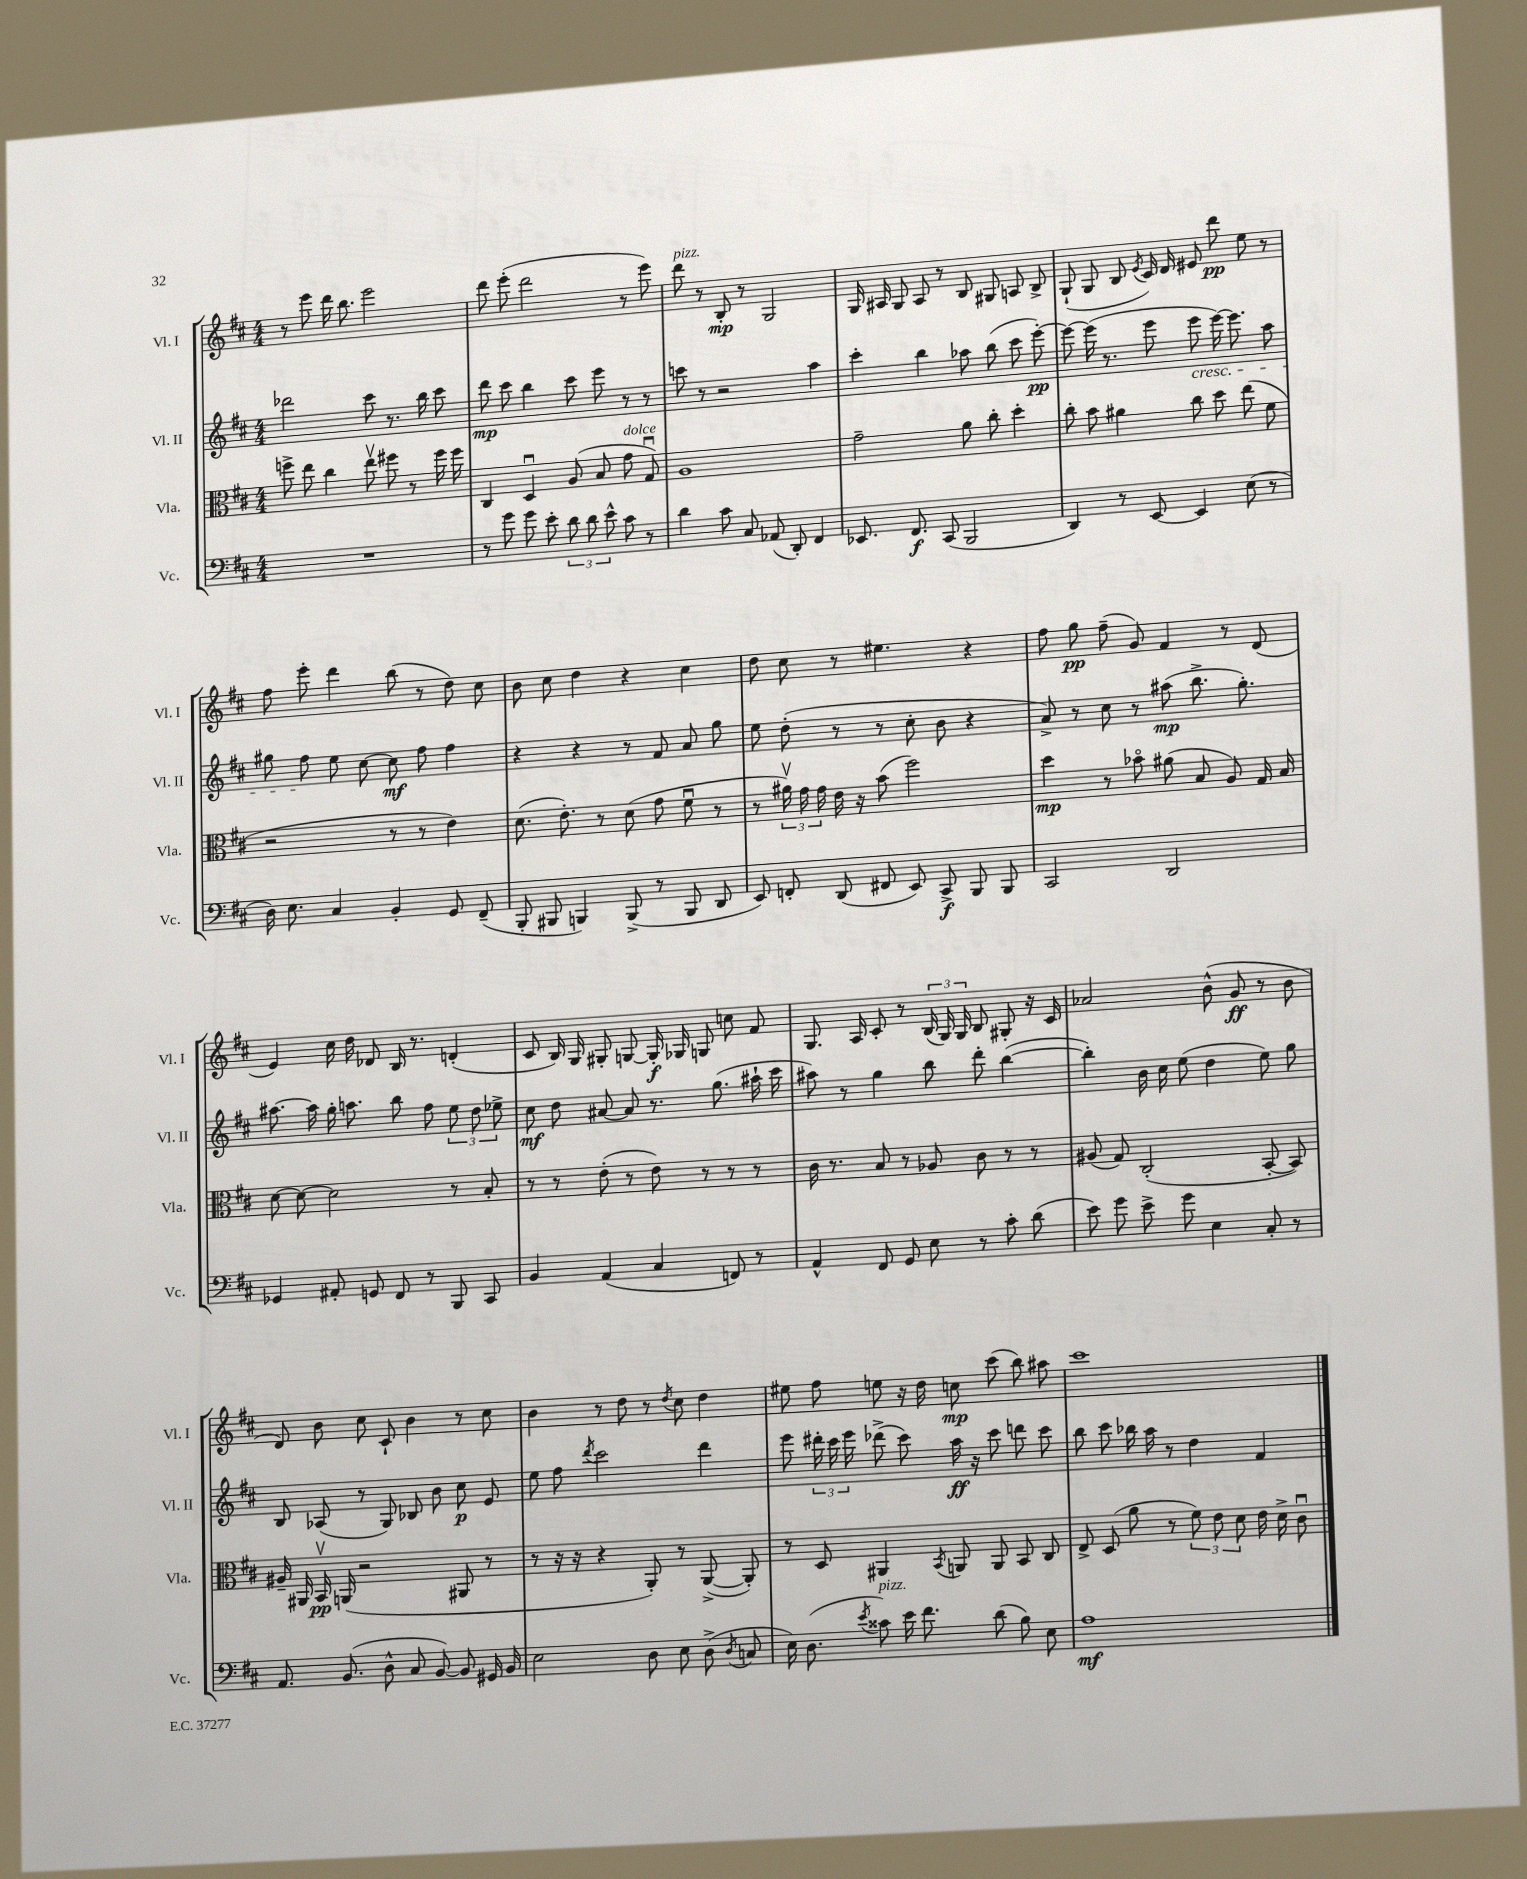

**kern	**dynam	**kern	**dynam	**kern	**dynam	**kern	**dynam
*part4	*part4	*part3	*part3	*part2	*part2	*part1	*part1
*staff4	*staff4	*staff3	*staff3	*staff2	*staff2	*staff1	*staff1
*I"Vc.	*	*I"Vla.	*	*I"Vl. II	*	*I"Vl. I	*
*I'Vc.	*	*I'Vla.	*	*I'Vl. II	*	*I'Vl. I	*
*clefF4	*	*clefC3	*	*clefG2	*	*clefG2	*
*k[f#c#]	*	*k[f#c#]	*	*k[f#c#]	*	*k[f#c#]	*
*M4/4	*	*M4/4	*	*M4/4	*	*M4/4	*
=27	=27	=27	=27	=27	=27	=27	=27
1r	.	8ffn^\	.	2ddd-X\	.	8r	.
.	.	8ee\	.	.	.	8eee\	.
.	.	4cc#\	.	.	.	16ddd\	.
.	.	.	.	.	.	8.bb\	.
.	.	8eev\	.	8ccc#\	.	2eee\	.
.	.	8ff#X\	.	8.r	.	.	.
.	.	8r	.	.	.	.	.
.	.	.	.	16bb\	.	.	.
.	.	16ff#\	.	8ccc#\	.	.	.
.	.	16ff#\	.	.	.	.	.
=28	=28	=28	=28	=28	=28	=28	=28
8r	.	4C#/	.	8ddd\	mp	8ddd\	.
8g\	.	.	.	8ccc#\	.	(8eee'\	.
8g\	.	4Du/	.	4bb\	.	2ddd\	.
8e'\	.	.	.	.	.	.	.
12d\	.	(8A/	.	8ccc#\	.	.	.
12d\	.	.	.	.	.	.	.
.	.	8B/	.	8eee\	.	.	.
12e^^\	.	.	.	.	.	.	.
!	!	!LO:TX:a:i:t=dolce	!	!	!	!	!
8c#\	.	8g\	.	8r	.	8r	.
8r	.	8Gu/)	.	8r	.	8eee\)	.
=29	=29	=29	=29	=29	=29	=29	=29
!	!	!	!	!	!	!LO:TX:a:i:t=pizz.	!
4d\	.	1A	.	8cccn\	.	8ddd\	.
.	.	.	.	8r	.	8r	.
8c#\	.	.	.	2r	.	8B'/	mp
8C#/	.	.	.	.	.	8r	.
(8AA-X/	.	.	.	.	.	2G/	.
8DD'/)	.	.	.	.	.	.	.
4FF#/	.	.	.	4aa\	.	.	.
=30	=30	=30	=30	=30	=30	=30	=30
8.EE-X/	.	2g~\	.	4ccc#'\	.	16G/	.
.	.	.	.	.	.	16A#X/	.
.	.	.	.	.	.	8G/	.
8.FF#/	f	.	.	.	.	.	.
.	.	.	.	4bb\	.	8A#/	.
(8CC#/	.	.	.	.	.	8r	.
2BBB/	.	8a\	.	8aa-X\	.	8B/	.
.	.	8cc#'\	.	(8bb\	.	8G#X/	.
.	.	4dd'\	.	8ccc#\	.	8An/	.
.	.	.	.	[8eee'\)	pp	8B^/	.
=31	=31	=31	=31	=31	=31	=31	=31
4DD/)	.	8cc#'\	.	8eee\_	.	(8G`/	.
.	.	8b\	.	(16eee\]	.	8G/	.
.	.	.	.	8.r	.	.	.
8r	.	4a#X\	.	.	.	8B/	.
.	.	.	.	.	.	8qe/	.
[8EE/	.	.	.	8eee\	.	16c#/)	.
.	.	.	.	.	.	16d/	.
!	!	!	!	!LO:TX:b:i:t=cresc.	!	!	!
4EE/]	.	8cc#\	.	8eee\	.	8e#X/	.
.	.	8dd\	.	[16eee\)	.	8ddd\	pp
.	.	.	.	8.eee\]	.	.	.
(8E\	.	(8ee\	.	.	.	8ee\	.
8r	.	8f#\	.	8aa\	.	8r	.
!!LO:LB:g=z
=32	=32	=32	=32	=32	=32	=32	=32
16D\)	.	2r	.	8gg#X\	.	8ff#\	.
8.E\	.	.	.	.	.	.	.
.	.	.	.	8ff#\	.	8eee'\	.
4C#/	.	.	.	8ee\	.	4ddd\	.
.	.	.	.	[8cc#\	.	.	.
4BB'/	.	8r	.	8cc#\]	mf	(8bb\	.
.	.	8r	.	8ff#\	.	8r	.
8GG/	.	4e\)	.	4ff#\	.	8dd\)	.
(8FF#~/	.	.	.	.	.	8cc#\	.
=33	=33	=33	=33	=33	=33	=33	=33
8BBB'/	.	(8.d\	.	4r	.	8b\	.
8BBB#X/	.	.	.	.	.	8cc#\	.
.	.	8.e'\)	.	.	.	.	.
4BBBn/)	.	.	.	4r	.	4dd\	.
.	.	8r	.	.	.	.	.
(8BBB^/	.	(8d\	.	8r	.	4r	.
8r	.	8g\	.	8f#/	.	.	.
8BBB/	.	8f#u\	.	8a/	.	4cc#\	.
8DD/	.	8r	.	8gg\	.	.	.
=34	=34	=34	=34	=34	=34	=34	=34
8EE/)	.	8r	.	8ee\	.	8dd\	.
8FFn'/	.	24a#Xv\)	.	(8dd'\	.	8cc#\	.
.	.	24g\	.	.	.	.	.
.	.	24g\	.	.	.	.	.
(8DD/	.	16e\	.	8r	.	8r	.
.	.	16r	.	.	.	.	.
8FF#X/	.	(8b\	.	8r	.	4.ee#X\	.
8EE/)	.	2ff#\)	.	8cc#'\	.	.	.
8CC#^/	f	.	.	8b\	.	.	.
8BBB/	.	.	.	4r	.	4r	.
8BBB/	.	.	.	.	.	.	.
=35	=35	=35	=35	=35	=35	=35	=35
2CC#/	.	4dd\	mp	8a^/)	.	8ff#\	.
.	.	.	.	8r	.	8gg\	pp
.	.	8r	.	8cc#\	.	(8ff#~\	.
.	.	8b-X\	.	8r	.	8g/)	.
2DD/	.	(8a#X\	.	(8aa#X\	mp	4f#/	.
.	.	8B/	.	8.bb^\	.	.	.
.	.	8A/)	.	.	.	8r	.
.	.	.	.	8.gg'\)	.	.	.
.	.	16G/	.	.	.	(8d/	.
.	.	16B/	.	.	.	.	.
!!LO:LB:g=z
=36	=36	=36	=36	=36	=36	=36	=36
4GG-X/	.	[8d\	.	[8.aa#X\	.	4e/)	.
.	.	8d\_	.	.	.	.	.
.	.	.	.	16aa#\]	.	.	.
8AA#X'/	.	2d\]	.	16gg'\	.	16cc#\	.
.	.	.	.	8.aan\	.	16dd\	.
8GGn/	.	.	.	.	.	8d-X/	.
8FF#/	.	.	.	8bb\	.	16B/	.
.	.	.	.	.	.	8.r	.
8r	.	.	.	8ff#\	.	.	.
8BBB/	.	8r	.	12ee\	.	(4dn'/	.
.	.	.	.	12dd\	.	.	.
8CC#/	.	8B'/	.	.	.	.	.
.	.	.	.	12ee-X^\	.	.	.
=37	=37	=37	=37	=37	=37	=37	=37
4BB/	.	8r	.	8cc#\	mf	8c#/	.
.	.	8r	.	8dd\	.	16B/)	.
.	.	.	.	.	.	16G/	.
(4AA/	.	(8e'\	.	[8a#X/	.	8G#X'/	.
.	.	8r	.	8a#/]	.	[8Gn/	.
4C#/	.	8e\)	.	8.r	.	16G'/]	f
.	.	.	.	.	.	16G-X/	.
.	.	8r	.	.	.	8Gn/	.
.	.	.	.	(8.gg\	.	.	.
8FFn/)	.	8r	.	.	.	8ccn\	.
8r	.	8r	.	16aa#X`\	.	8f#/	.
.	.	.	.	16ccc#\	.	.	.
=38	=38	=38	=38	=38	=38	=38	=38
4AA^^/	.	16c#\	.	8aa#X\)	.	8.G/	.
.	.	8.r	.	.	.	.	.
.	.	.	.	8r	.	.	.
.	.	.	.	.	.	16A/	.
8FF#/	.	8B/	.	4gg\	.	8c#'/	.
8GG/	.	8r	.	.	.	8r	.
8E\	.	8A-X/	.	8bb\	.	(24B/	.
.	.	.	.	.	.	24G/)	.
.	.	.	.	.	.	24G/	.
8r	.	8c#\	.	8ddd'\	.	8B/	.
8c#'\	.	8r	.	([4bb\	.	8G#X'/	.
(8d\	.	8r	.	.	.	16r	.
.	.	.	.	.	.	16c#/	.
=39	=39	=39	=39	=39	=39	=39	=39
8e\)	.	(8A#X/	.	4bb'\])	.	2a-X/	.
8g\	.	8G/)	.	.	.	.	.
8e^\	.	(2C#'/	.	16b\	.	.	.
.	.	.	.	16cc#\	.	.	.
8g\	.	.	.	(8ee\	.	.	.
4E\	.	.	.	4dd\	.	(8b^^\	.
.	.	.	.	.	.	8g/	ff
8C#'/	.	[8BB'/	.	8ee\)	.	8r	.
8r	.	8BB/])	.	8gg\	.	8b\	.
!!LO:LB:g=z
=40	=40	=40	=40	=40	=40	=40	=40
8.AA/	.	16A#X~/	.	8B/	.	8d/)	.
.	.	16AA#X/	.	.	.	.	.
.	.	16BBv/	pp	(8A-X/	.	8b\	.
(8.BB/	.	(16AAn/	.	.	.	.	.
.	.	2r	.	8r	.	8cc#\	.
8D^^\	.	.	.	8G/)	.	8c#`/	.
8C#/	.	.	.	8B-X/	.	4b\	.
[8BB/)	.	.	.	8b\	.	.	.
8BB/]	.	8AA#X/	.	8cc#\	p	8r	.
16GG#X/	.	8r	.	8e/	.	8cc#\	.
16BB/	.	.	.	.	.	.	.
=41	=41	=41	=41	=41	=41	=41	=41
2E\	.	8r	.	8ee\	.	4b\	.
.	.	16r	.	8ff#\	.	.	.
.	.	16r	.	.	.	.	.
.	.	.	.	8qddd/	.	.	.
.	.	4r	.	2ccc#\	.	8r	.
.	.	.	.	.	.	8dd\	.
8D\	.	8AA'/)	.	.	.	8r	.
.	.	.	.	.	.	8qdd/	.
8E\	.	8r	.	.	.	8cc#\	.
(8D^\	.	([8AA^/	.	4ddd\	.	4dd\	.
8qD/	.	.	.	.	.	.	.
8Cn/	.	8AA'/])	.	.	.	.	.
=42	=42	=42	=42	=42	=42	=42	=42
16E\)	.	8r	.	8eee\	.	8ee#X\	.
(8.D\	.	.	.	.	.	.	.
.	.	8D/	.	24ddd#X'\	.	8ff#\	.
.	.	.	.	24ccc#\	.	.	.
.	.	.	.	24eee\	.	.	.
8qe/	.	.	.	.	.	.	.
!LO:TX:a:i:t=pizz.	!	!	!	!	!	!	!
8c##X\)	.	4AA#X/	.	(8ddd-X^\	.	8een\	.
16e\	.	.	.	8ccc#\)	.	16r	.
8.f#\	.	.	.	.	.	16dd\	.
.	.	8qBB/	.	.	.	.	.
.	.	8AAn/	.	16aa\	ff	8ccn\	mp
.	.	.	.	16r	.	.	.
(8d\	.	8AA/	.	8ccc#\	.	(8ccc#\	.
8B\)	.	8BB/	.	8dddn\	.	8bb\)	.
8E\	.	8C#/	.	8ccc#\	.	8aa#X\	.
=43	=43	=43	=43	=43	=43	=43	=43
1A	mf	8E^/	.	8bb\	.	1ccc#	.
.	.	(8D/	.	8ccc#\	.	.	.
.	.	8a\	.	16bb-X\	.	.	.
.	.	.	.	16aa\	.	.	.
.	.	8r	.	8r	.	.	.
.	.	12f#\)	.	4dd\	.	.	.
.	.	12e\	.	.	.	.	.
.	.	12d\	.	.	.	.	.
.	.	16e\	.	4f#/	.	.	.
.	.	16d^\	.	.	.	.	.
.	.	8c#u\	.	.	.	.	.
==	==	==	==	==	==	==	==
*-	*-	*-	*-	*-	*-	*-	*-
